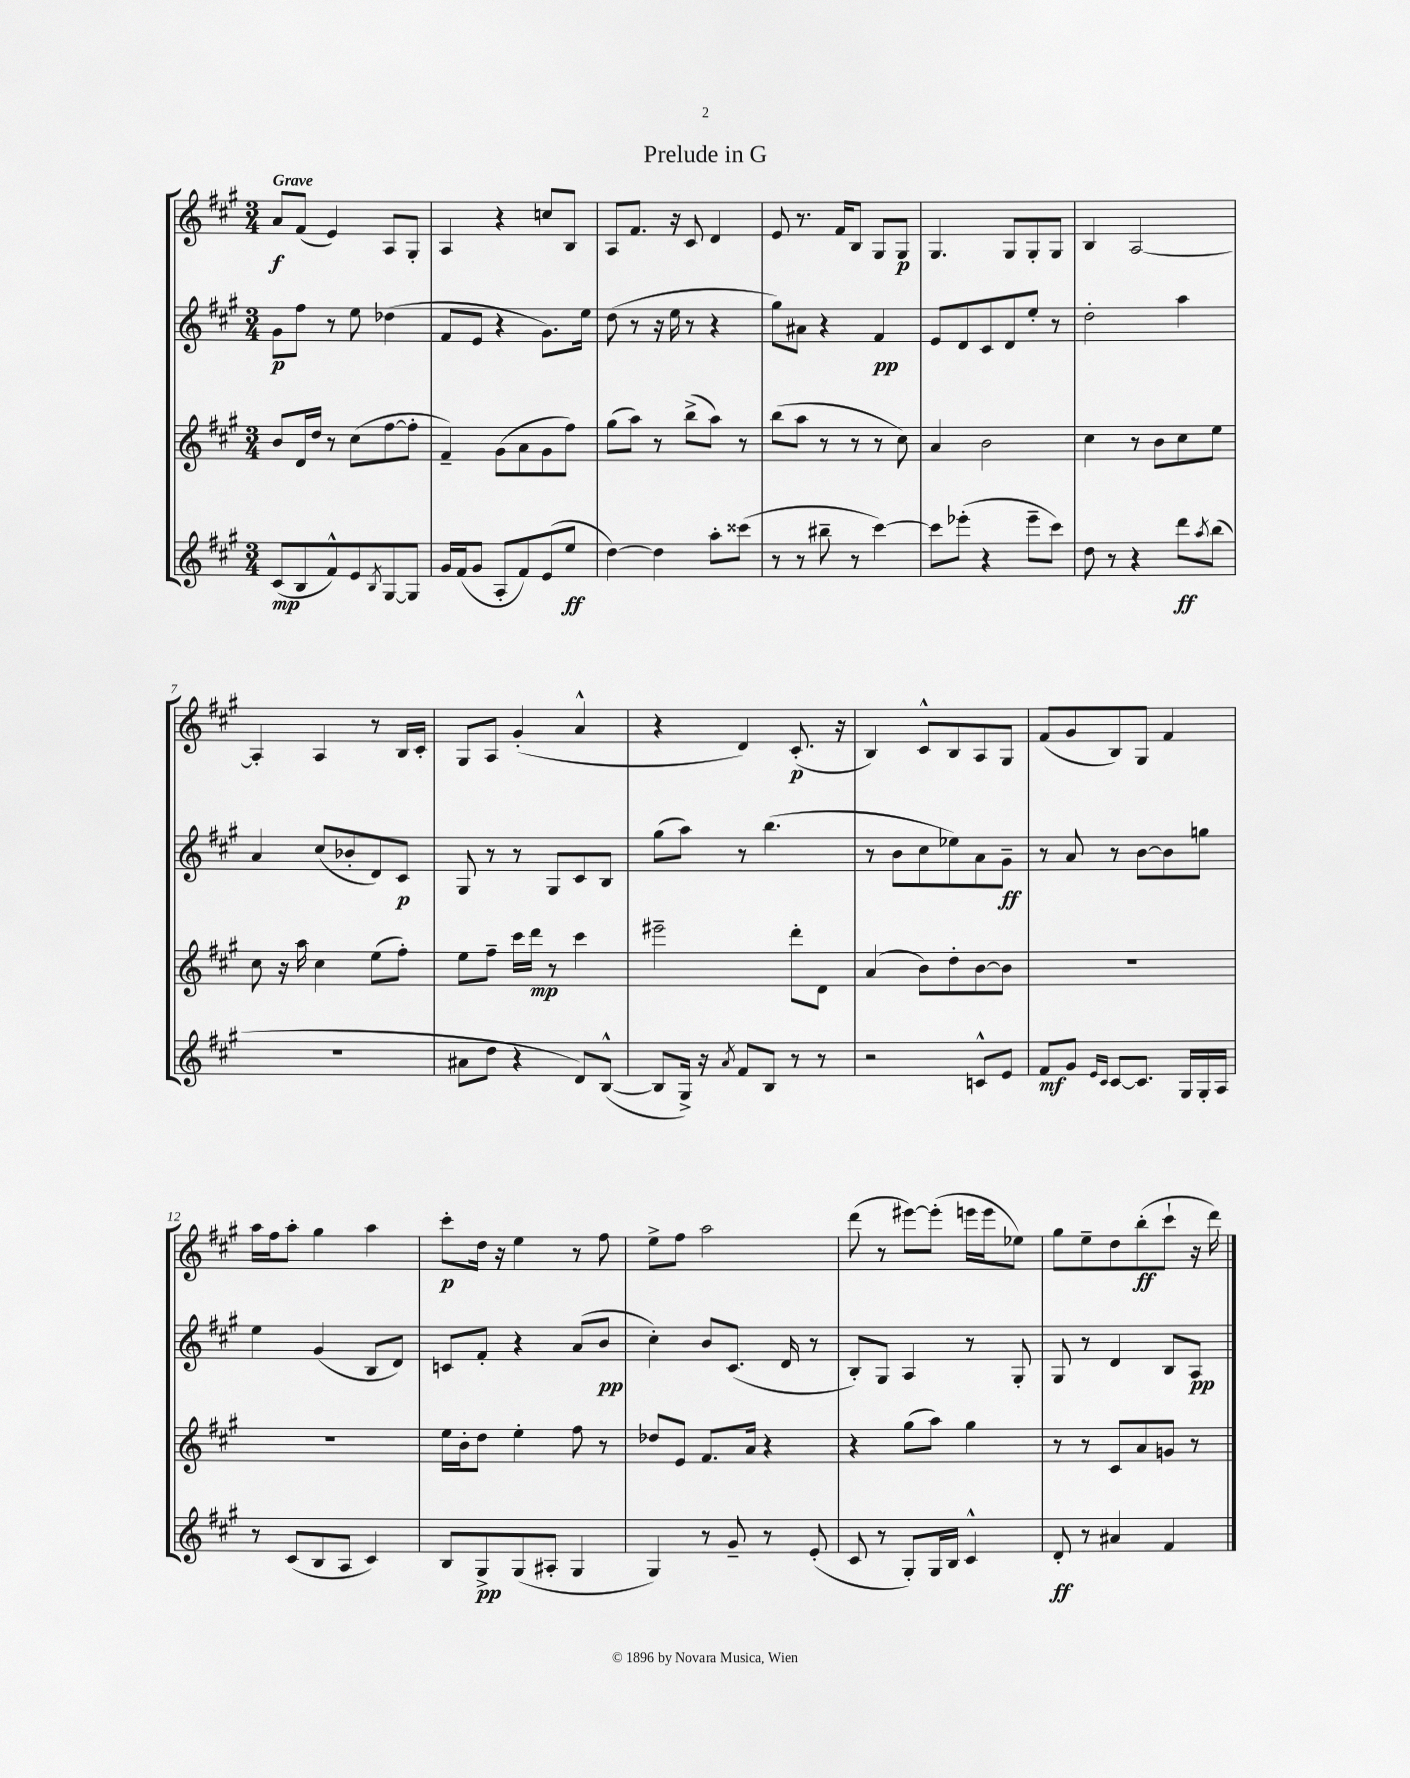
\header { title = "Prelude in G" }
<<
\new StaffGroup <<
\new Staff = "s0" {
    \clef treble \key a \major \numericTimeSignature \time 3/4 \tempo "Grave"
    a'8\f fis'8( e'4) a8 gis8-. |
    a4 r4 c''8 b8 |
    a8 fis'8. r16 cis'8 d'4 |
    e'8 r8. fis'16 b8 gis8 gis8\p |
    gis4. gis8 gis8-. gis8 |
    b4 a2~ |
    a4-. a4 r8 b16 cis'16-. |
    gis8 a8 gis'4-.( a'4-^ |
    r4 d'4) cis'8.-.\p( r16 |
    b4) cis'8-^ b8 a8 gis8 |
    fis'8( gis'8 b8) gis8 fis'4 |
    a''16 fis''16 a''8-. gis''4 a''4 |
    cis'''8-.\p d''16 r16 e''4 r8 fis''8 |
    e''8-> fis''8 a''2 |
    d'''8( r8 eis'''8~) eis'''8-.( e'''16 e'''16 ees''8) |
    gis''8 e''8-- d''8 b''8-.\ff( cis'''8-! r16 d'''16) \bar "|." |
}
\new Staff = "s1" {
    \clef treble \key a \major \numericTimeSignature \time 3/4
    gis'8\p fis''8 r8 e''8 des''4( |
    fis'8 e'8 r4 gis'8.) e''16 |
    d''8( r8 r16 e''16 r8 r4 |
    gis''8) ais'8 r4 fis'4\pp |
    e'8 d'8 cis'8 d'8 e''8-. r8 |
    d''2-. a''4 |
    a'4 cis''8( bes'8-. d'8) cis'8\p |
    gis8 r8 r8 gis8 cis'8 b8 |
    gis''8( a''8) r8 b''4.( |
    r8 b'8 cis''8 ees''8) a'8 gis'8--\ff |
    r8 a'8 r8 b'8~ b'8 g''8 |
    e''4 gis'4( b8 d'8) |
    c'8 fis'8-. r4 a'8( b'8\pp |
    cis''4-.) b'8 cis'8.( d'16 r8 |
    b8-.) gis8 a4 r8 gis8-. |
    gis8 r8 d'4 b8 a8\pp \bar "|." |
}
\new Staff = "s2" {
    \clef treble \key a \major \numericTimeSignature \time 3/4
    b'8 d'16 d''16 r8 cis''8( fis''8~ fis''8-. |
    fis'4--) gis'8( a'8 gis'8 fis''8) |
    gis''8( a''8) r8 b''8->( a''8) r8 |
    b''8( a''8 r8 r8 r8 cis''8) |
    a'4 b'2 |
    cis''4 r8 b'8 cis''8 e''8 |
    cis''8 r16 a''16 cis''4 e''8( fis''8-.) |
    e''8 fis''8-- cis'''16 d'''16\mp r8 cis'''4 |
    eis'''2-- d'''8-. d'8 |
    a'4( b'8) d''8-. b'8~ b'8 |
    R2. |
    R2. |
    e''16 b'16-. d''8 e''4-. fis''8 r8 |
    des''8 e'8 fis'8. a'16 r4 |
    r4 gis''8( a''8) gis''4 |
    r8 r8 cis'8 a'8 g'8 r8 \bar "|." |
}
\new Staff = "s3" {
    \clef treble \key a \major \numericTimeSignature \time 3/4
    cis'8\mp( b8 fis'8-^) e'8 \acciaccatura { b8 } gis8~ gis8 |
    gis'16 fis'16( gis'8 a8-. fis'8) e'8( e''8\ff |
    d''4~) d''4 a''8-. cisis'''8( |
    r8 r8 bis''8-- r8 cis'''4~) |
    cis'''8 ees'''8-.( r4 ees'''8-- cis'''8) |
    d''8 r8 r4 d'''8\ff \acciaccatura { a''8 } b''8( |
    R2. |
    ais'8 d''8 r4 d'8) b8~-^( |
    b8 gis16->) r16 \acciaccatura { a'8 } fis'8 b8 r8 r8 |
    r2 c'8-^ e'8 |
    fis'8\mf gis'8 \grace { e'16 cis'16 } cis'8~ cis'8. gis16 gis16-. a16 |
    r8 cis'8( b8 a8 cis'4) |
    b8 gis8->\pp gis8( ais8-. gis4 |
    gis4) r8 gis'8-- r8 e'8-.( |
    cis'8 r8 gis8-.) gis16 b16 cis'4-^ |
    d'8-.\ff r8 ais'4 fis'4 \bar "|." |
}
>>
>>
